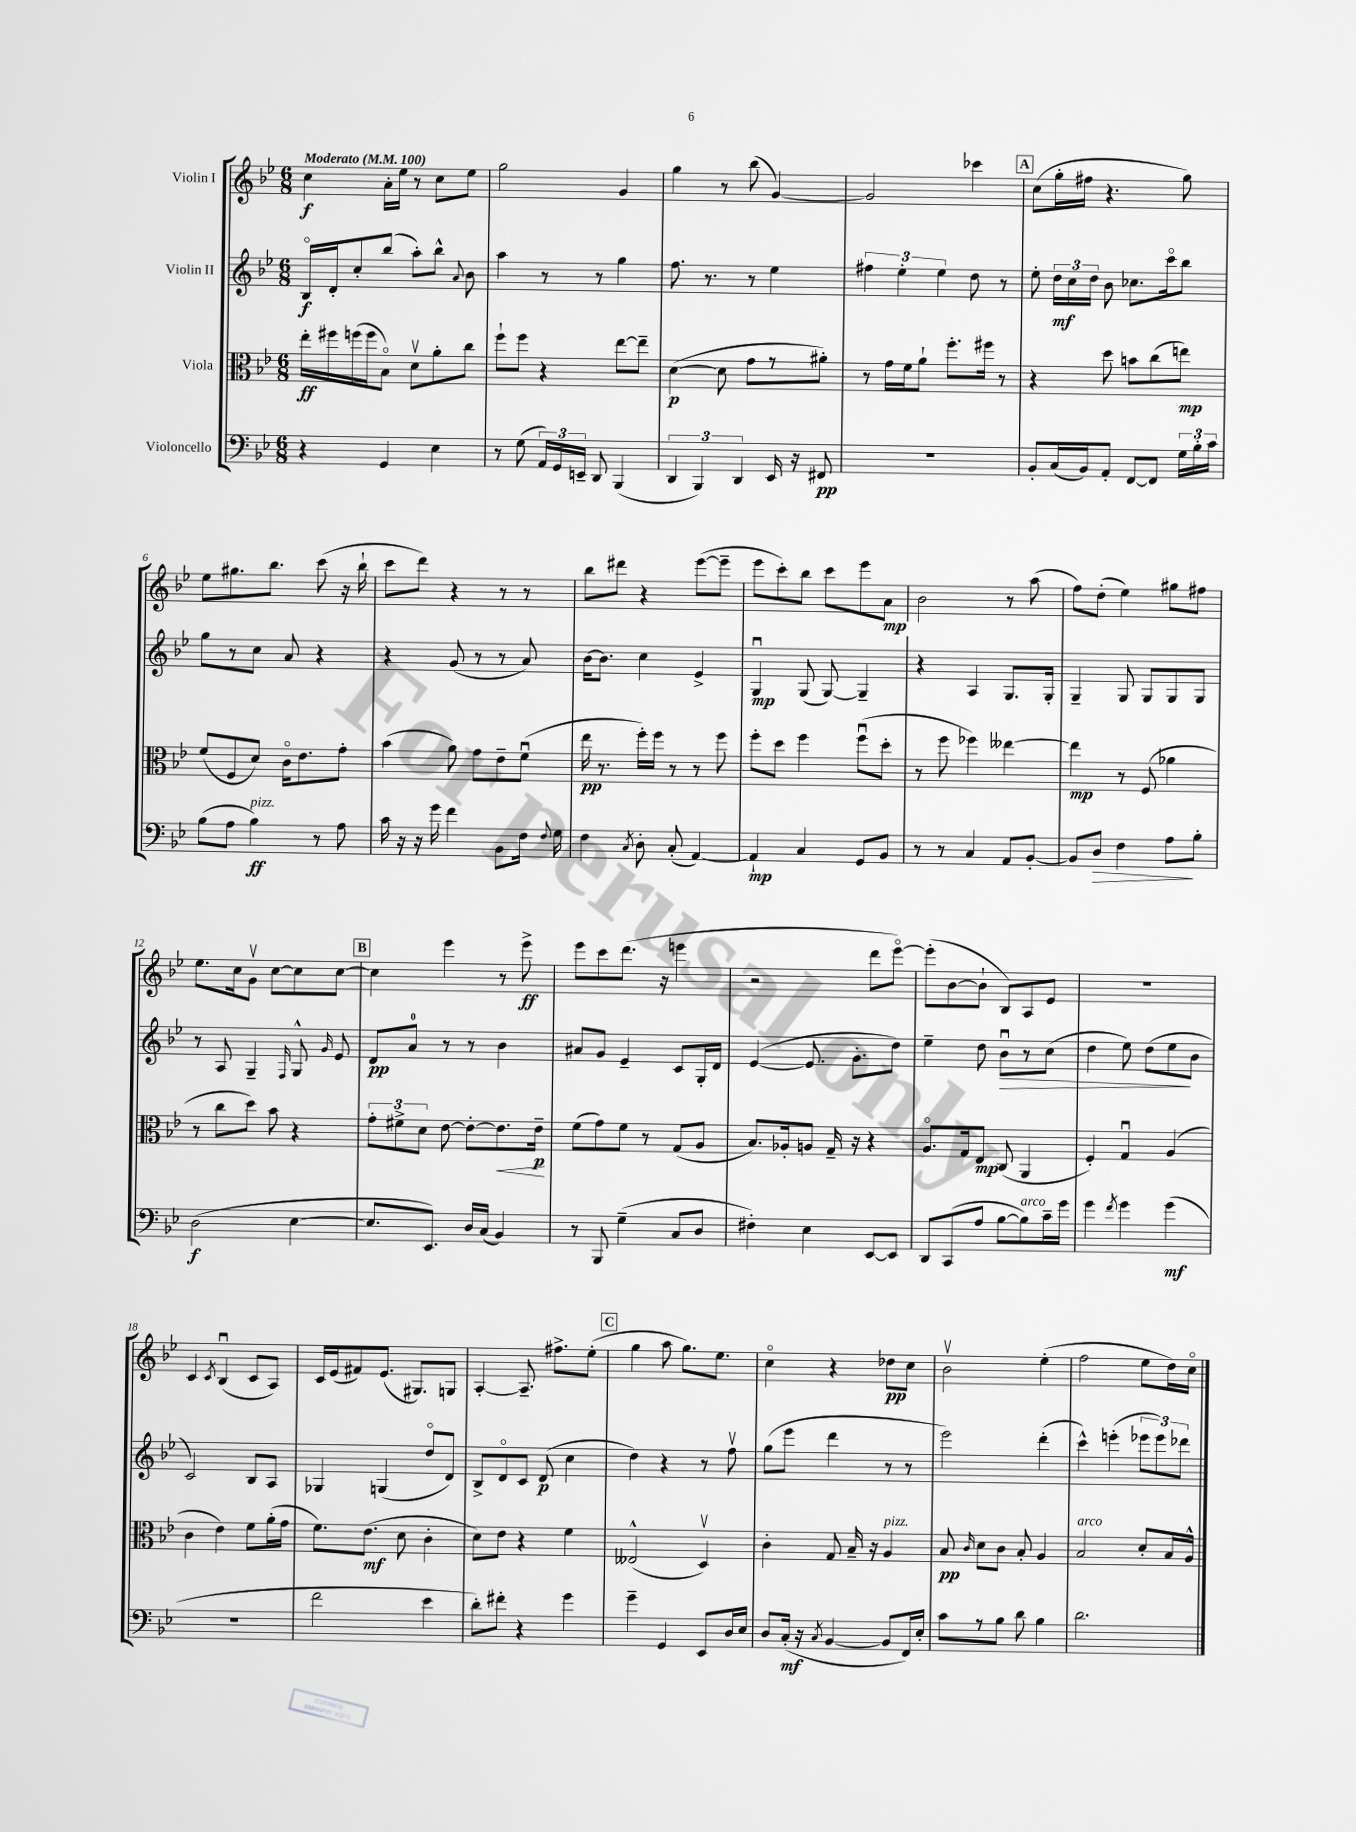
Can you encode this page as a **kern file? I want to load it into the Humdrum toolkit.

**kern	**kern	**kern	**kern
*staff4	*staff3	*staff2	*staff1
*clefF4	*clefC3	*clefG2	*clefG2
*k[b-e-]	*k[b-e-]	*k[b-e-]	*k[b-e-]
*M6/8	*M6/8	*M6/8	*M6/8
*MM100	*MM100	*MM100	*MM100
4r	16ee-'\LL	16B-o/LL	4cc\
.	16ff#\	16d'/J	.
.	(16ff\	8cc'/	.
.	16ff\J	.	.
4GG/	8B-o\J)	(8bb-/J	16a'\LL
.	.	.	16ee-\JJ
.	8dv\L	8aa'\L)	8r
4E-\	8a'\	8bb-^^\J	8cc\L
.	.	8qqa/	.
.	8cc\J	8b-\	8ee-\J
=	=	=	=
8r	8ff`\L	4aa\	2gg\
(8G\	8ff\J	.	.
24AA/LL)	4r	8r	.
24GG/	.	.	.
24EE~/JJ	.	.	.
8DD/	.	8r	.
(4BBB-/	[8ee-\L	4gg\	4g/
.	8ee-~\]J	.	.
=	=	=	=
6DD/	([4d\	8.ff\	4gg\
6BBB-/)	.	.	.
.	.	8.r	.
.	8d\]	.	8r
6DD/	.	.	.
.	8g\L	8r	(8bb-\
16EE-/	8r	4ee-\	[4g/)
16r	.	.	.
8FF#/	8a#'\J)	.	.
=	=	=	=
2.r	8r	6ff#\	2g/]
.	16g\LL	.	.
.	.	6ee-'\	.
.	16f\J	.	.
.	8a`\J	.	.
.	.	6ee-\	.
.	8.ff'\L	.	.
.	.	8dd\	4ccc-\
.	16ff#\Jk	.	.
.	8r	8r	.
=	=	=	=
8BB-'/L	4r	8ee-'\	(8cc\L
(16C/L	.	24dd\LL	16gg'\L
.	.	24cc\	.
16BB-/J)	.	.	16ff#\JJ
.	.	24dd\JJ	.
8AA'/J	8dd\	8b-\	4.r
[8FF/L	8b\L	8.cc-\L	.
8FF/]J	(8cc\	.	.
.	.	16ccco\k	.
24G\LL	8ee\J)	8bb-\J	8gg\)
24B-'\	.	.	.
24c\JJ	.	.	.
=	=	=	=
(8B-\L	(8f/L	8gg\L	8ee-\L
8A\J	8F/	8r	8.gg#\
4B-\)	8d/J)	8cc\J	.
.	.	.	8.bb-\J
.	16co\LK	8a/	.
.	8.e-\	.	.
8r	.	4r	(8ccc\
8A\	8g'\J	.	16r
.	.	.	16bb-`\
=	=	=	=
16c\	(4b-\	4r	8ccc\L
16r	.	.	.
16r	.	.	8ddd\J)
16g\	.	.	.
4f\	8a\)	(8g/	4r
.	8g\L	8r	.
8BB-\L	8e-~\	8r	8r
16F\Jk	(8fu\J	8a/)	8r
8qqF/	.	.	.
16G\	.	.	.
=	=	=	=
4F\	16ee-\	[16b-\LK	8bb-\L
.	8.r	8.b-\]J	.
.	.	.	8ddd#\J
8qC/	.	.	.
8D'\	16ff'\LL)	4cc\	4r
.	16ff\JJ	.	.
(8C'/	8r	.	.
[4AA/)	8r	4e-^/	([8eee-\L
.	8ff\	.	8eee-~\]J
=	=	=	=
4AA`/]	8ff'\L	4Gu/	8eee-\L
.	8dd\J	.	8ccc'\)
4C/	4ff\	(8G/	8bb-\J
.	.	[8G/)	8ccc\L
8GG/L	(8ffu\L	4G~/]	8eee-\
8BB-/J	8dd'\J	.	8a\J
=	=	=	=
8r	8r	4r	2b-\
8r	8ff\	.	.
4C/	4ff-\)	4A/	.
8AA/L	[4ee--\	8.G/L	8r
[8BB-'/J	.	.	(8aa\
.	.	16G'/Jk	.
=	=	=	=
8BB-/]L	4ee--\]	4G~/	8ff\L)
8D/J	.	.	(8dd'\J
4F\	8r	8G/	4ee-\)
.	(8F/	8G/L	.
8A\L	4a-\	8G/	8gg#\L
8B-'\J	.	8G/J	8ff#\J
=	=	=	=
(2D\	8r	8r	8.ee-\L
.	8cc\L	8A/	.
.	.	.	16cc\k
.	8dd\J)	4G~/	8gv\J
.	8b-\	.	[8cc\L
.	.	16qqF/	.
[4E-\	4r	8G^^/	8cc\]
.	.	16qqg/	.
.	.	8e-/	[8cc\J
=	=	=	=
8.E-/]L	12g'\L	8d/L	4cc\]
.	12f#^\	.	.
.	.	8a/J	.
.	12d\J	.	.
8.EE-/J)	.	.	.
.	[8e-\	8r	4eee-\
16D/LL	8e-'\_L	8r	.
(16C/JJ	.	.	.
4BB-/)	8.e-\]	4b-\	8r
.	.	.	8eee-^\
.	16e-~\Jk	.	.
=	=	=	=
8r	(8f\L	8a#/L	8eee-\L
8BBB-/	8g\)	8g/J	8ccc\
(4G~\	8f\J	4e-~/	(8.ddd\J
.	8r	.	.
.	.	.	16r
8C/L	(8G/L	8c/L	4eee\
8D/J	8A/J	16G'/L	.
.	.	16d/JJ	.
=	=	=	=
4F#'\)	8.B-/L)	([4e-/	2r
.	16A-'/k	.	.
4E-\	8A/J	8.e-/]	.
.	16G~/	.	.
.	16r	8.g'\L	.
[8EE-/L	4r	.	8ddd\L
8EE-/]J	.	8dd\J)	[8eee-o\J)
=	=	=	=
8DD/L	8.Ao/L	4ee-~\	(8eee-'\]L
(8CC/	.	.	[8b-\
.	16G/k	.	.
8A/J	8E-/J	8dd\	8b-`\]J
[8B-\L	(8C/	8b-u\L	8B-/L)
8B-\])	4AA/	8r	8A/
16c~\L	.	(8cc\J	8e-/J
16g\JJ	.	.	.
=	=	=	=
4g\	4F'/)	4dd\	2.r
8qf/	.	.	.
4g\	4Gu/	8ee-\)	.
.	.	(8dd\L	.
(4g\	(4A/	8ee-\	.
.	.	8b-\J	.
=	=	=	=
2.r	4c\	2c/)	4c/
.	.	.	8qc/
.	4e-\)	.	(4B-u/
.	8f\L	8B-/L	8c/L
.	(16a'\L	8A/J	8A/J)
.	16g\JJ	.	.
=	=	=	=
2f\	8.f\L)	4G-/	16c/LL
.	.	.	(16e-/J
.	.	.	8f#/)
.	(8.e-\J	.	.
.	.	(4G/	(8.e-/J
.	8d\	.	.
.	.	.	8.G#/L)
4e-\	4c'\	8ddo/L	.
.	.	8d/J)	8G/J
=	=	=	=
8d'\L)	8d\L)	8B-^/L	[4A'/
8f#'\J	8e-\J	8do/	.
4r	4r	8c/J	8.A~/]
.	.	(8d/	.
.	.	.	8.ff#^\L
4g\	4f\	4cc\	.
.	.	.	(8ee-'\J
=	=	=	=
4g~\	(2E--^^/	4dd\)	4gg\
4GG/	.	4r	8aa\
.	.	.	8.gg\L)
8EE-/L	4Dv/)	8r	.
.	.	.	8.ee-\J
16D/L	.	8ffv\	.
16E-/JJ	.	.	.
=	=	=	=
8D/L	4c'\	(8gg\L	4cco\
(16C'/Jk	.	8eee-\J	.
16r	.	.	.
8qC/	.	.	.
[4BB-/	8G/	4ddd\	4r
.	16B-~/	.	.
.	16r	.	.
8BB-/]L	4A/	8r	8dd-\L
16FF/L)	.	8r	8cc\J
16E-'/JJ	.	.	.
=	=	=	=
8c\L	8B-/	2eee-\)	2b-v\
.	16qqc/	.	.
8r	8d\L	.	.
8B-\J	8c\J	.	.
8d\	8B-'/	.	.
4B-\	4A/	(4ddd'\	(4ee-'\
=	=	=	=
2.d\	2B-/	4ccc^^\)	2ff\
.	.	(4eee'\	.
.	8d'/L	12eee-\L	8ee-\L
.	.	12eee-\)	.
.	16B-/L	.	16dd\L)
.	.	12ddd-\J	.
.	16A^^/JJ	.	16cco\JJ
==	==	==	==
*-	*-	*-	*-
